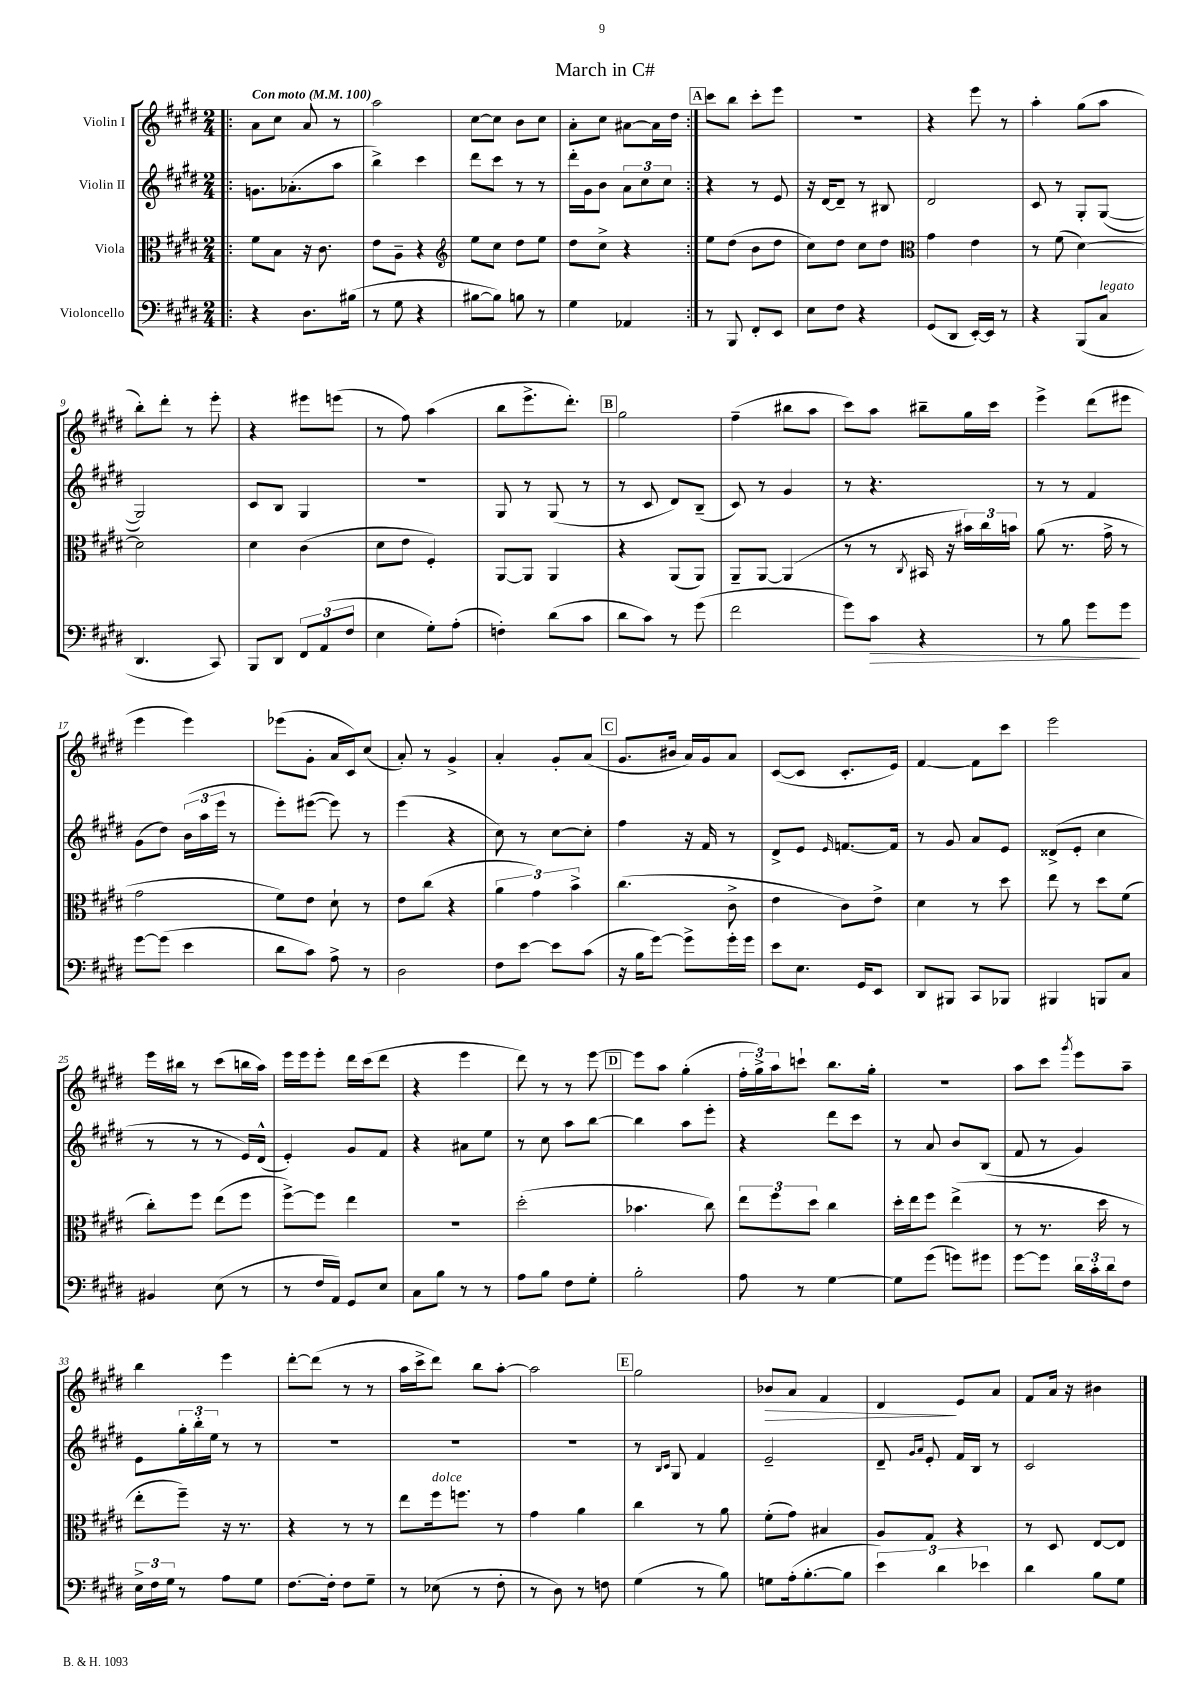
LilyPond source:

\header { title = "March in C#" }
<<
\new StaffGroup <<
\new Staff = "s0" \with { instrumentName = "Violin I" } {
    \clef treble \key e \major \numericTimeSignature \time 2/4 \tempo "Con moto" 4 = 100
    \repeat volta 2 { \bar ".|:" a'8 cis''8 a'8 r8 |
    a''2 |
    cis''8~ cis''8 b'8 cis''8 |
    a'8-. cis''8 ais'8~ ais'16 dis''16 | }
    \mark \markup { \box "A" } cis'''8 b''8 cis'''8-. e'''8 |
    R2 |
    r4 e'''8 r8 |
    a''4-. gis''8( a''8 |
    b''8-.) dis'''8-. r8 e'''8-. |
    r4 eis'''8 e'''8( |
    r8 fis''8) a''4( |
    b''8 e'''8.-> dis'''8.-.) |
    \mark \markup { \box "B" } gis''2 |
    fis''4--( bis''8 a''8 |
    cis'''8) a''8 bis''8-- gis''16 cis'''16 |
    e'''4-> dis'''8( eis'''8 |
    e'''4 e'''4) |
    ees'''8( gis'8-. a'16 cis'16) cis''8( |
    a'8-.) r8 gis'4-> |
    a'4-. gis'8-. a'8( |
    \mark \markup { \box "C" } gis'8. bis'16 a'16) gis'16 a'8 |
    cis'8~( cis'8 cis'8.-. e'16) |
    fis'4~ fis'8 cis'''8 |
    e'''2 |
    e'''16 bis''16 r8 cis'''8( b''16 a''16) |
    e'''16 e'''16 e'''8-. dis'''16 cis'''16( dis'''8 |
    r4 e'''4 |
    dis'''8) r8 r8 e'''8~ |
    \mark \markup { \box "D" } e'''8 a''8 gis''4-.( |
    \tuplet 3/2 { fis''16-. gis''16->) a''16 } c'''8-! b''8. gis''16-. |
    r2 |
    a''8 cis'''8 \acciaccatura { gis'''8 } e'''8 a''8-- |
    b''4 e'''4 |
    dis'''8~-. dis'''8( r8 r8 |
    a''16 cis'''16-> dis'''8) b''8 a''8~-. |
    a''2 |
    \mark \markup { \box "E" } gis''2 |
    bes'8\> a'8 fis'4 |
    dis'4\! e'8 a'8 |
    fis'8 a'16 r16 bis'4 \bar "|." |
}
\new Staff = "s1" \with { instrumentName = "Violin II" } {
    \clef treble \key e \major \numericTimeSignature \time 2/4
    \repeat volta 2 { \bar ".|:" g'8. aes'8.-.( a''8 |
    b''4->) cis'''4 |
    dis'''8 cis'''8 r8 r8 |
    dis'''16-. gis'16 b'8 \tuplet 3/2 { a'8 cis''8 cis''8 } | }
    \mark \markup { \box "A" } r4 r8 e'8 |
    r16 dis'16~ dis'8-- r8 bis8 |
    dis'2 |
    cis'8 r8 gis8-. gis8~( |
    gis2) |
    cis'8 b8 gis4 |
    R2 |
    gis8 r8 gis8( r8 |
    \mark \markup { \box "B" } r8 cis'8 dis'8) b8--( |
    cis'8) r8 gis'4 |
    r8 r4. |
    r8 r8 fis'4 |
    gis'8( dis''8) \tuplet 3/2 { b'16( a''16 e'''16 } r8 |
    e'''8-.) eis'''8~( eis'''8) r8 |
    e'''4( r4 |
    cis''8) r8 cis''8~ cis''8-. |
    \mark \markup { \box "C" } fis''4 r16 fis'16 r8 |
    dis'8-> e'8 \grace { e'16 } f'8.~ f'16 |
    r8 gis'8 a'8 e'8 |
    disis'8->( e'8-. cis''4 |
    r8 r8 r8 e'16) dis'16-^( |
    e'4-.) gis'8 fis'8 |
    r4 ais'8 e''8 |
    r8 cis''8 a''8 b''8~ |
    \mark \markup { \box "D" } b''4 a''8 e'''8-. |
    r4 dis'''8 cis'''8 |
    r8 a'8 b'8 b8( |
    fis'8 r8 gis'4) |
    e'8 \tuplet 3/2 { gis''16-. b''16-. e''16 } r8 r8 |
    R2 |
    R2 |
    R2 |
    \mark \markup { \box "E" } r8 \grace { b16 cis'16 } gis8 fis'4 |
    e'2-- |
    dis'8-- \grace { gis'16 a'16 } e'8-. fis'16 b16 r8 |
    cis'2 \bar "|." |
}
\new Staff = "s2" \with { instrumentName = "Viola" } {
    \clef alto \key e \major \numericTimeSignature \time 2/4
    \repeat volta 2 { \bar ".|:" fis'8 b8 r16 cis'8. |
    e'8 a8-- r4 |
    \clef treble e''8 cis''8 dis''8 e''8 |
    dis''8 cis''8-> r4 | }
    \mark \markup { \box "A" } e''8 dis''8( b'8 dis''8 |
    cis''8) dis''8 cis''8 dis''8 |
    \clef alto gis'4 e'4 |
    r8 fis'8( dis'4~) |
    dis'2 |
    dis'4 cis'4( |
    dis'8 e'8 fis4-.) |
    a,8~ a,8 a,4 |
    \mark \markup { \box "B" } r4 a,8( a,8) |
    a,8-- a,8~ a,4( |
    r8 r8 \acciaccatura { cis8 } bis,16 r16 \tuplet 3/2 { bis'16) cis''16 b'16 } |
    a'8( r8. gis'16-> r8 |
    gis'2 |
    fis'8) e'8 dis'8-! r8 |
    e'8 cis''8( r4 |
    \tuplet 3/2 { a'4 gis'4) b'4-> } |
    \mark \markup { \box "C" } cis''4.( cis'8-> |
    e'4 cis'8) e'8-> |
    dis'4 r8 dis''8 |
    e''8 r8 dis''8 fis'8( |
    cis''8-.) fis''8 e''8( fis''8 |
    fis''8~->) fis''8 e''4 |
    R2 |
    dis''2-.( |
    \mark \markup { \box "D" } bes'4. cis''8) |
    \tuplet 3/2 { e''8 fis''8 dis''8 } cis''4 |
    dis''16-. e''16 fis''8 e''4->( |
    r8 r8. dis''16 r8 |
    e''8-. fis''8--) r16 r8. |
    r4 r8 r8 |
    e''8 fis''16^\markup { \italic "dolce" } f''8. r8 |
    gis'4 a'4 |
    \mark \markup { \box "E" } cis''4 r8 a'8 |
    fis'8-.( gis'8) bis4 |
    a8 gis8 r4 |
    r8 dis8 e8~ e8 \bar "|." |
}
\new Staff = "s3" \with { instrumentName = "Violoncello" } {
    \clef bass \key e \major \numericTimeSignature \time 2/4
    \repeat volta 2 { \bar ".|:" r4 dis8. bis16( |
    r8 gis8 r4 |
    bis8~ bis8) b8 r8 |
    gis4 aes,4 | }
    \mark \markup { \box "A" } r8 b,,8 fis,8-. e,8 |
    e8 fis8 r4 |
    gis,8( dis,8 e,16~-.) e,16 r8 |
    r4 b,,8( cis8^\markup { \italic "legato" } |
    dis,4. cis,8) |
    b,,8 dis,8 \tuplet 3/2 { fis,8 a,8( fis8 } |
    e4 gis8-.) a8-.( |
    f4-.) dis'8( cis'8 |
    \mark \markup { \box "B" } dis'8 cis'8) r8 gis'8( |
    fis'2 |
    gis'8) cis'8\> r4 |
    r8 b8 gis'8 gis'8\! |
    gis'8~ gis'8( e'4 |
    dis'8 cis'8) a8-> r8 |
    dis2 |
    fis8 e'8~ e'8 cis'8( |
    \mark \markup { \box "C" } r16 b16 gis'8~) gis'8-> gis'16-. gis'16 |
    e'8 e8. gis,16 e,8 |
    dis,8 bis,,8 cis,8 bes,,8 |
    bis,,4 b,,8 cis8 |
    bis,4 e8( r8 |
    r8 fis16 a,16) gis,8 e8 |
    cis8 b8 r8 r8 |
    a8 b8 fis8 gis8-. |
    \mark \markup { \box "D" } b2-. |
    a8 r8 gis4~ |
    gis8 gis'8( g'8) gis'8 |
    gis'8~ gis'8 \tuplet 3/2 { dis'16 cis'16-. dis'16 } fis8 |
    \tuplet 3/2 { e16-> fis16 gis16 } r8 a8 gis8 |
    fis8.~ fis16-. fis8 gis8-- |
    r8 ees8( r8 fis8-. |
    r8 dis8) r8 f8 |
    \mark \markup { \box "E" } gis4( r8 b8) |
    g8 a16-.( b8.~-. b8 |
    \tuplet 3/2 { e'4) dis'4 ees'4 } |
    dis'4 b8 gis8 \bar "|." |
}
>>
>>
